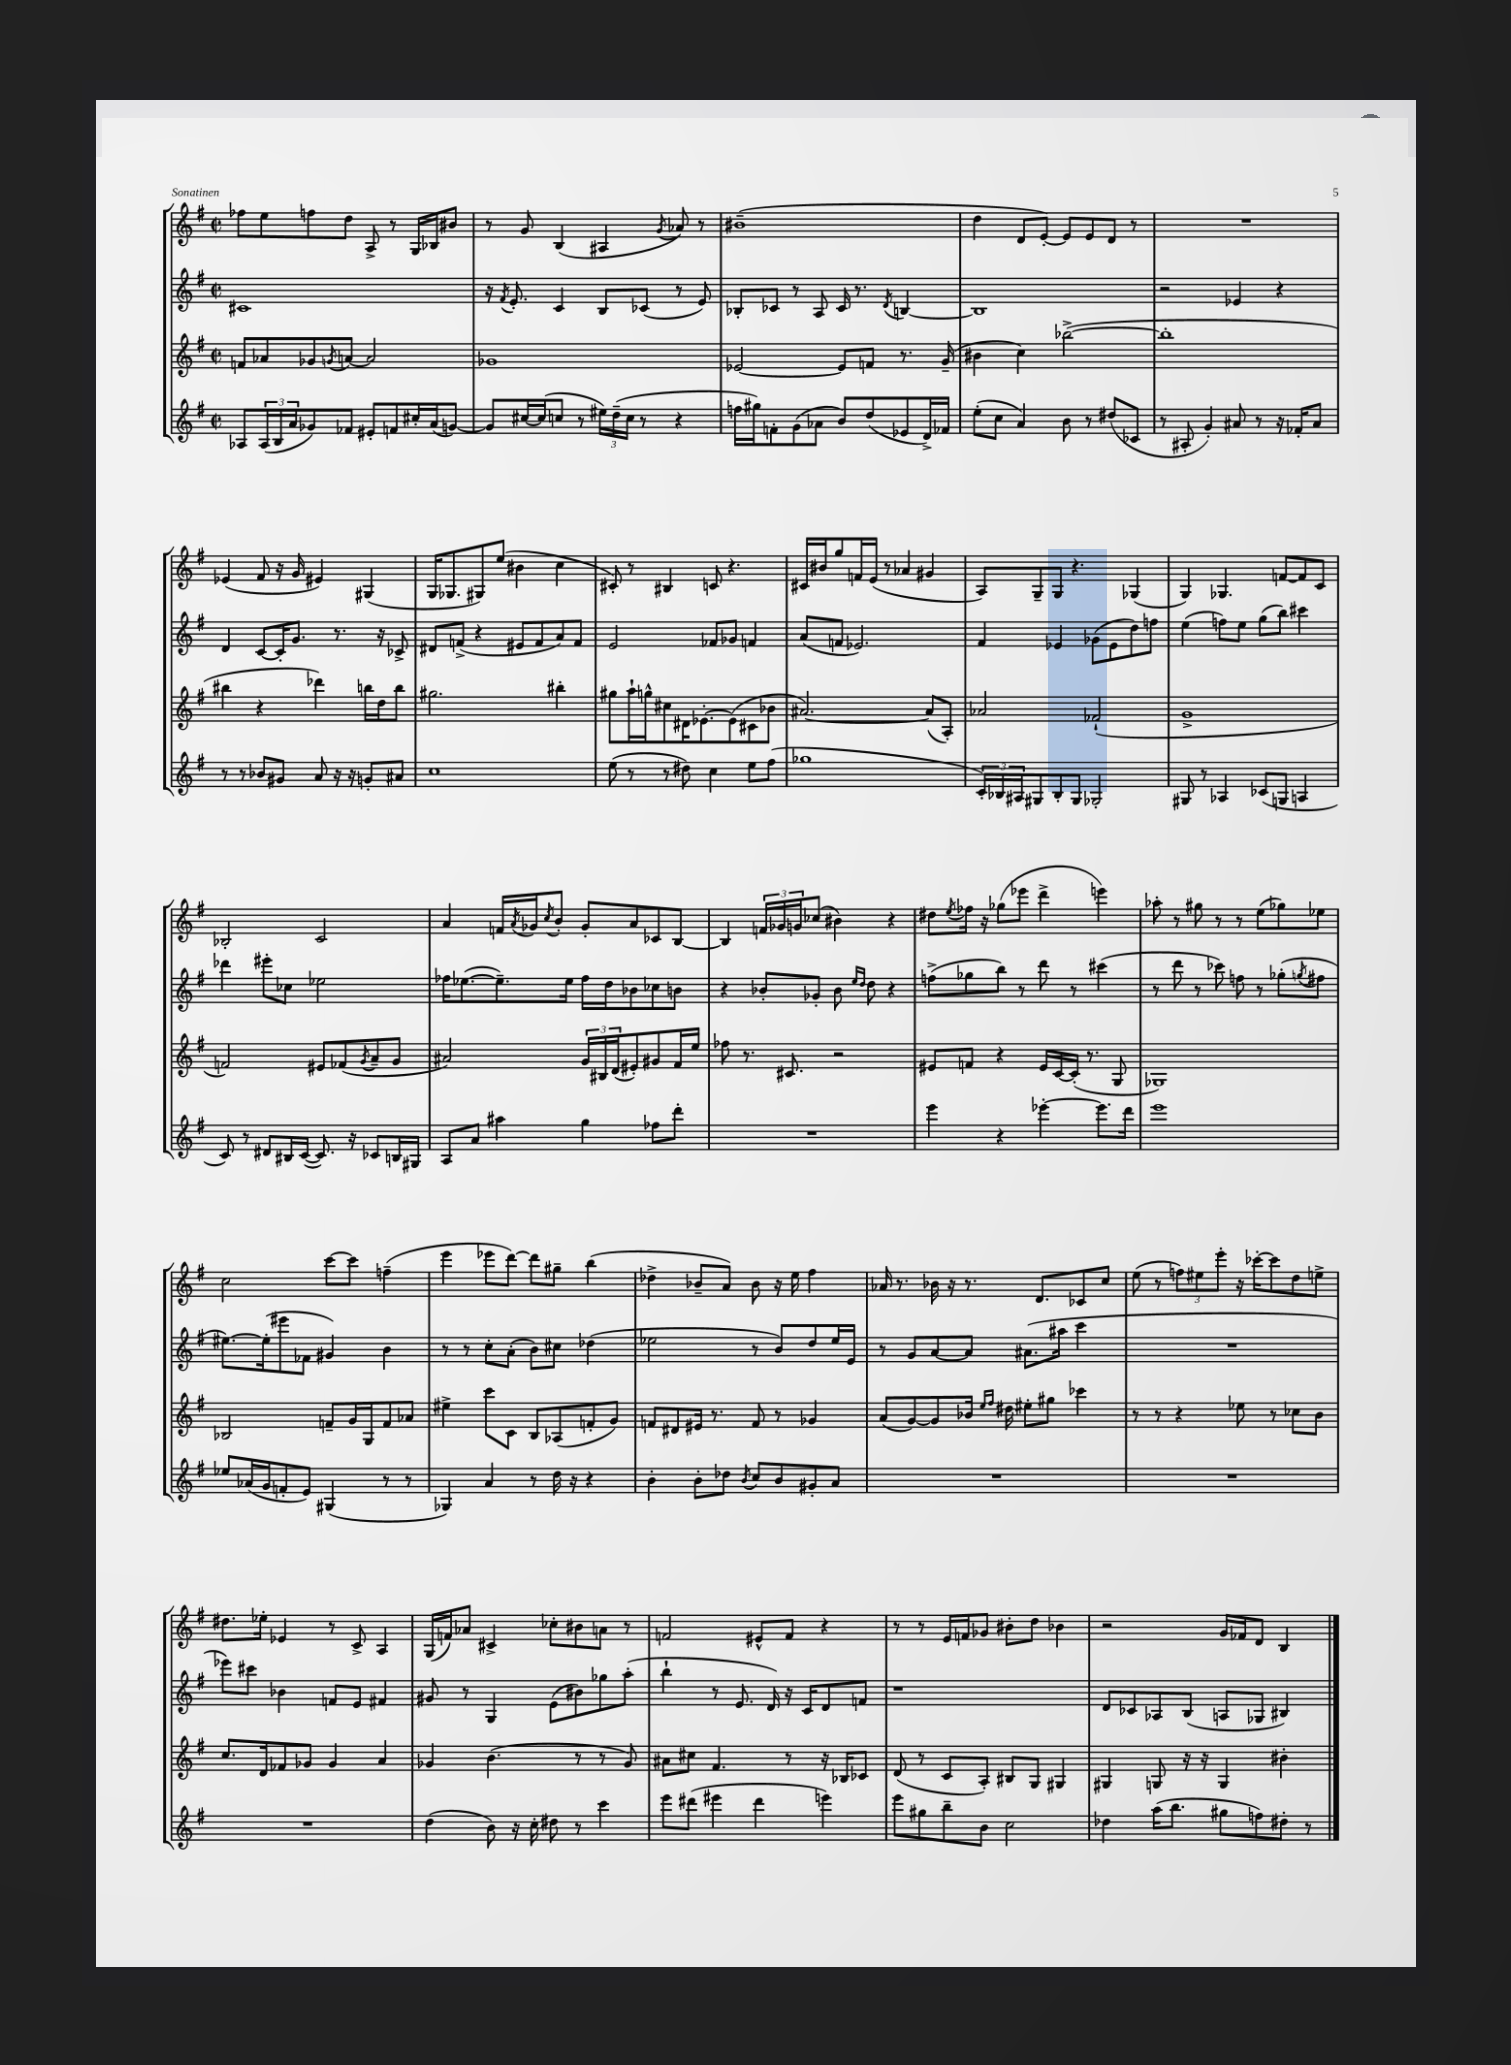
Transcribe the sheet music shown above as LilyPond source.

<<
\new StaffGroup <<
\new Staff = "s0" {
    \clef treble \key g \major \defaultTimeSignature \time 2/2
    fes''8 e''8 f''8 d''8 a8-> r8 g16 bes16 bis'8 |
    r8 g'8 b4( ais4 \acciaccatura { g'8 } aes'8) r8 |
    bis'1--( |
    d''4 d'8 e'8~-.) e'8 e'8 d'8 r8 |
    R1 |
    ees'4( fis'8 r16 g'16 eis'4) gis4( |
    g16 ges8. gis8) e''8( bis'4 c''4 |
    cis'8-.) r8 bis4 c'8 r4. |
    cis'16 bis'16 g''8 f'16 e'16( r8 aes'4 gis'4 |
    a8) g8-- g8 r4. ges4( |
    g4) ges4. f'8~ f'8 c'8 |
    bes2-. c'2 |
    a'4 f'16 \acciaccatura { a'8 } ges'16 \acciaccatura { c''8 } b'8-. ges'8-. a'8 ces'8 b8~ |
    b4 \tuplet 3/2 { f'16 ges'16 g'16 } ces''8( bis'4) r4 |
    dis''8 \acciaccatura { e''8 } fes''16 r16 ges''8( ees'''8 d'''4-> e'''4) |
    aes''8-. r8 gis''8 r8 r8 e''8( ges''8) ees''8 |
    c''2 c'''8~ c'''8 f''4--( |
    e'''4 ees'''8 d'''8~) d'''8 gis''8-- b''4( |
    des''4-> bes'8-- a'8) bes'8 r16 e''16 fis''4 |
    aes'16 r8. bes'16 r16 r8. d'8. ces'8 c''8 |
    e''8( r8 \tuplet 3/2 { f''8) eis''8 e'''8-. } r16 ces'''16~-. ces'''8 d''8 e''8-> |
    dis''8. ees''16-. ees'4 r8 c'8-> a4 |
    g16( f'16) aes'8 cis'4-> ces''8-. bis'8 a'8 r8 |
    f'2 eis'8-^ f'8 r4 |
    r8 r8 e'16 f'16 ges'8 bis'8-. d''8 bes'4 |
    r2 g'16 fes'16 d'8 b4 \bar "|." |
}
\new Staff = "s1" {
    \clef treble \key g \major \defaultTimeSignature \time 2/2
    cis'1 |
    r16 \acciaccatura { fis'8 } e'8.-. c'4 b8 ces'8( r8 e'8) |
    bes8-. ces'8 r8 a8 ces'16 r8. \acciaccatura { d'8 } b4~ |
    b1 |
    r2 ees'4 r4 |
    d'4 c'8~ c'16-. g'8. r8. r16 ces'8-> |
    dis'8 f'8->( r4 eis'8 f'8 a'8) f'8 |
    e'2 fes'8 ges'8 f'4 |
    a'8( f'8 ees'2.) |
    fis'4 ees'4 ges'8( ees'8 d''8) f''8 |
    e''4( f''8) e''8 g''8( b''8) cis'''4 |
    des'''4 eis'''8-. ces''8 ees''2 |
    fes''16 ees''8.~( ees''8.--) ees''16 fes''16 d''16 bes'8 ces''8 b'8 |
    r4 bes'8-. ges'8-. bes'8 \grace { e''16 d''16 } d''8 r4 |
    f''8->( ges''8 b''8) r8 d'''8 r8 cis'''4( |
    r8 d'''8 r8 ces'''8) f''8 r8 ges''8-.( \acciaccatura { g''8 } fis''8 |
    eis''8.~) eis''16-.( eis'''8 fes'8 gis'4) b'4 |
    r8 r8 c''8-. a'8-.( b'8) cis''8 des''4( |
    ees''2 r8 b'8) d''8 ees''16 e'16 |
    r8 g'8 a'8~ a'8 ais'8.( ais''16 c'''4 |
    R1 |
    ees'''8) cis'''8 bes'4 f'8 e'8 fis'4 |
    gis'8 r8 g4 e'8( bis'8) ges''8 a''8-.( |
    b''4-! r8 e'8. d'16) r16 c'16 d'8 f'8 |
    r1 |
    d'8 ces'8 aes8 b8( a8 ges8 bis4) \bar "|." |
}
\new Staff = "s2" {
    \clef treble \key g \major \defaultTimeSignature \time 2/2
    f'8 aes'8 ges'8 \acciaccatura { g'8 } a'8~ a'2 |
    ges'1 |
    ees'2~ ees'8 f'8 r8. g'16--( |
    bis'4 c''4) bes''2~->( |
    bes''1-. |
    bis''4 r4 des'''4) b''16 d''16 b''8 |
    gis''2. bis''4-. |
    gis''8 a''16-! g''16-^ cis''8 dis'16 ees'8.~-. ees'8( cis'8 bes'8 |
    ais'2.~) ais'8( a8-.) |
    aes'2 fes'2-!( |
    g'1-> |
    f'2) eis'8 fes'8( \acciaccatura { g'8 } a'8-- g'8 |
    ais'2) \tuplet 3/2 { g'16 bis16 d'16( } eis'8-.) gis'8 fis'16 e''16 |
    fes''8 r8. cis'8. r2 |
    eis'8 f'8 r4 eis'16 c'16~ c'16-.( r8. g8 |
    ges1) |
    bes2 f'8-- g'16 g16 f'8 aes'8 |
    eis''4-> c'''8 c'8 b8 aes8( f'8-. g'8) |
    f'8 dis'8 eis'16 r8. f'8 r8 ges'4 |
    a'8( g'8~) g'8 bes'16 \grace { e''16 fis''16 } dis''16 eis''8-. gis''8 ces'''4 |
    r8 r8 r4 ees''8 r8 ces''8 b'8 |
    c''8. d'16 fes'8 ges'8 ges'4 a'4 |
    ges'4 b'4.( r8 r8 ges'8) |
    ais'8 cis''8 fis'4. r8 r16 bes16 ces'8 |
    d'8( r8 c'8 a8-.) bis8 g8 gis4 |
    gis4 g8 r16 r16 g4 bis'4-. \bar "|." |
}
\new Staff = "s3" {
    \clef treble \key g \major \defaultTimeSignature \time 2/2
    aes8 \tuplet 3/2 { aes16( b16 a'16 } ges'8) fes'8 eis'8-. f'8 cis''16-. a'16( g'8~) |
    g'8 cis''16~ cis''16( c''8 r8 \tuplet 3/2 { eis''16) d''16--( c''16 } r8 r4 |
    f''16 gis''16) f'8-. g'8( aes'8 b'8) d''8( ees'8 d'16->) fes'16 |
    e''8-.( c''8 a'4) b'8 r8 dis''8( ces'8 |
    r8 ais8-. g'4-.) ais'8 r8 r16 fes'16-. ais'8 |
    r8 r8 bes'8 gis'8 a'8 r16 r16 g'8-. ais'8 |
    c''1 |
    e''8( r8 r8 dis''8) c''4 e''8 fis''8( |
    ges''1 |
    \tuplet 3/2 { c'16-.) bes16 ais16 } gis8 bes8-. gis8 ges2-. |
    gis8 r8 aes4 ces'8( g8 a4 |
    c'8) r8 dis'8 bis16 c'16~( c'8.) r16 ces'8 b16 gis16 |
    a8 a'8 ais''4 g''4 fes''8 d'''8-. |
    R1 |
    e'''4 r4 ees'''4~-. ees'''8. d'''16 |
    e'''1 |
    ees''8 aes'16( g'16 f'8-. e'8) gis4( r8 r8 |
    ges4) a'4 r8 d''16 r16 r4 |
    b'4-. b'8-. des''8 \acciaccatura { b'8 } c''8 b'8 gis'8-. a'8 |
    R1 |
    R1 |
    R1 |
    d''4( b'8) r16 c''16-. dis''8 r8 c'''4 |
    e'''8 dis'''8( eis'''4 dis'''4 e'''4) |
    e'''8 gis''8 b''8-- b'8 c''2 |
    des''4 a''16( b''8. gis''8 f''8) dis''8-. r8 \bar "|." |
}
>>
>>
\layout { \context { \Score \remove "Bar_number_engraver" } }
